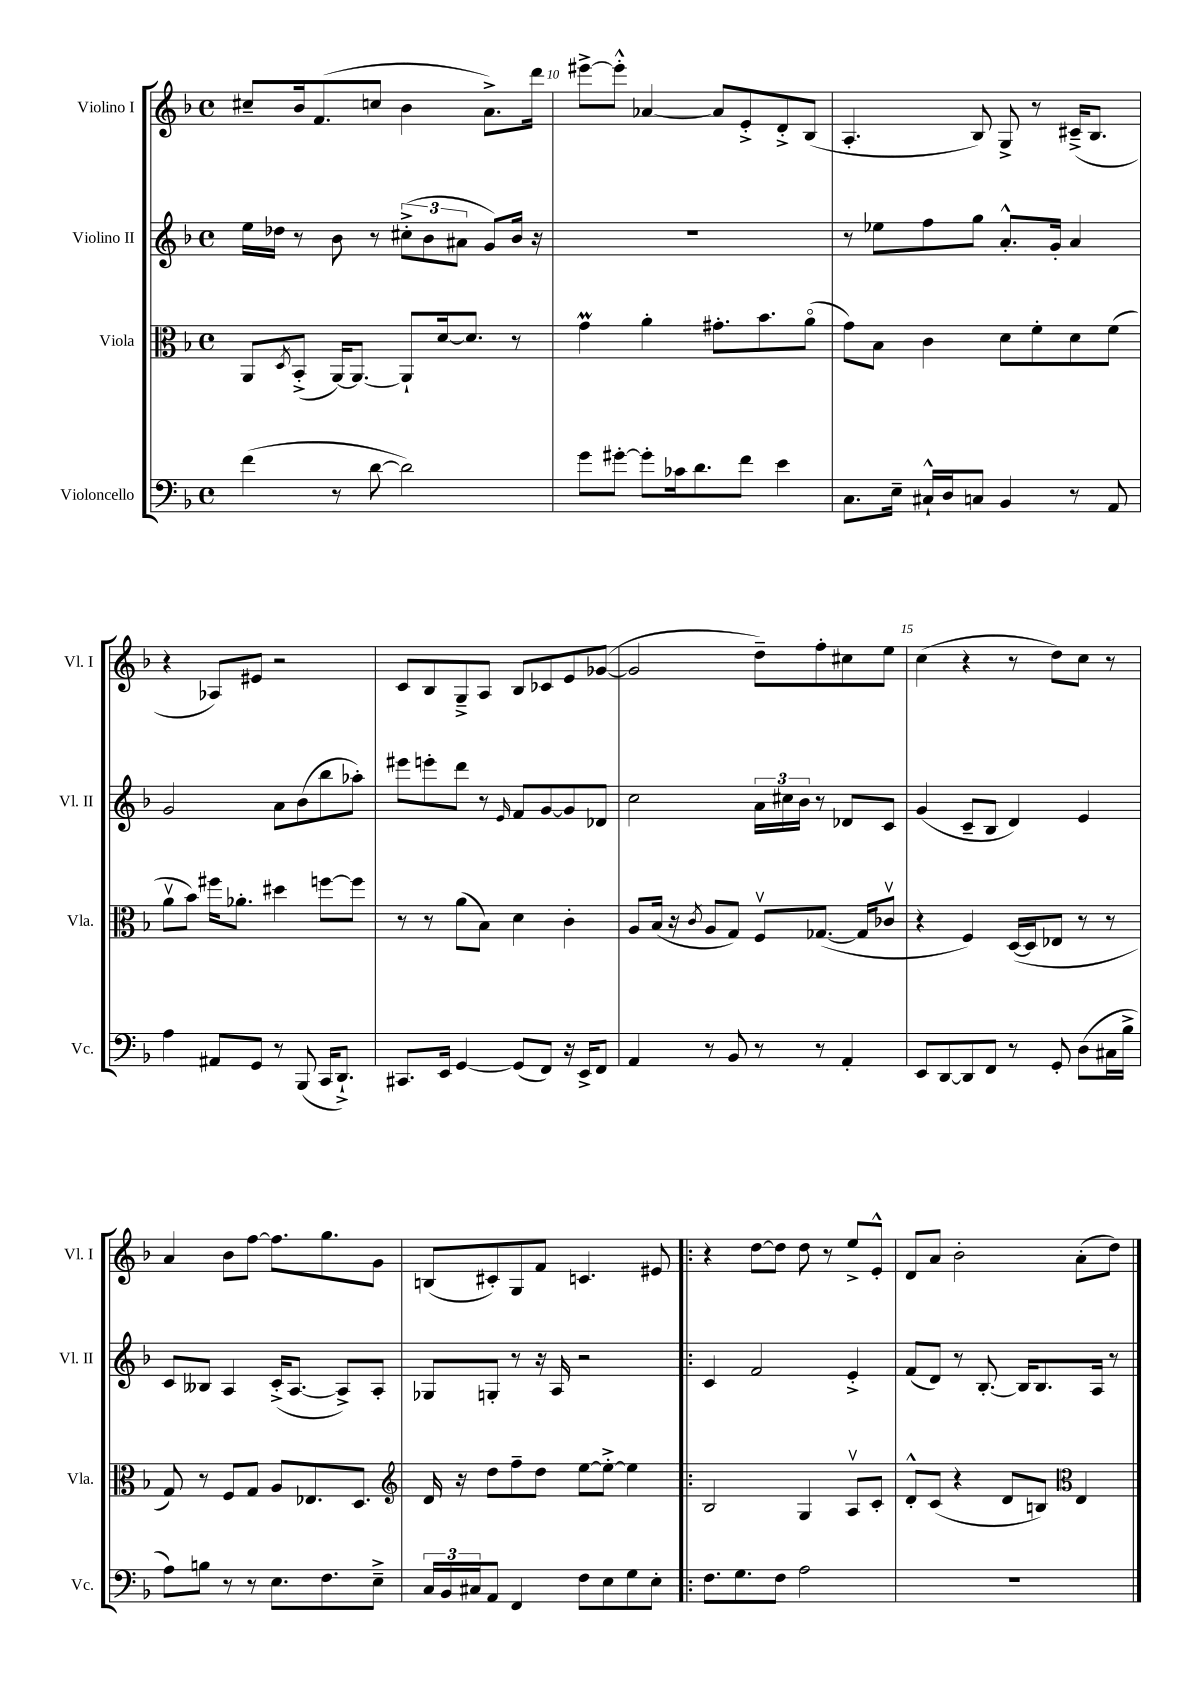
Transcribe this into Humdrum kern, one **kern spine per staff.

**kern	**kern	**kern	**kern
*staff4	*staff3	*staff2	*staff1
*clefF4	*clefC3	*clefG2	*clefG2
*k[b-]	*k[b-]	*k[b-]	*k[b-]
*M4/4	*M4/4	*M4/4	*M4/4
*met(c)	*met(c)	*met(c)	*met(c)
(4f\	8AA/L	16ee\LL	8cc#~/L
.	.	16dd-\JJ	.
.	8qD/	.	.
.	(8BB-'^/J	8r	16b-/k
.	.	.	(8.f/
8r	[16AA/LK)	8b-\	.
.	8.AA/_J	.	.
[8d\	.	8r	8cc/J
2d\])	8AA`/]L	(12cc#'^\L	4b-\
.	.	12b-\	.
.	[16d/k	.	.
.	.	12a#\J	.
.	8.d/]J	.	.
.	.	8g/L)	8.a^\L)
.	8r	16b-/Jk	.
.	.	16r	16ddd\Jk
=	=	=	=
8g\L	4g\	1r	[8eee#^\L
[8g#'\J	.	.	8eee#'^^\]J
8g#'\]L	4a'\	.	[4a-/
16c-\k	.	.	.
8.d\	.	.	.
.	8.g#'\L	.	8a-/]L
8f\J	.	.	8e'^/
.	8.b-\	.	.
4e\	.	.	8d'^/
.	(8ao\J	.	(8B-/J
=	=	=	=
8.C\L	8g\L)	8r	4.A'/
.	8B-\J	8ee-\L	.
16E~\Jk	.	.	.
16C#`^^/LL	4c\	8ff\	.
16D/J	.	.	.
8C/J	.	8gg\J	8B-/)
4BB-/	8d\L	8.a'^^/L	8G^/
.	8f'\	.	8r
.	.	16g'/Jk	.
8r	8d\	4a/	(16c#~^/LK
.	.	.	8.B-/J
8AA/	(8f\J	.	.
=	=	=	=
4A\	8av\L	2g/	4r
.	8b-\J)	.	.
8AA#/L	16ff#\LK	.	8A-/L)
.	8.a-'\J	.	.
8GG/J	.	.	8e#/J
8r	4dd#\	8a\L	2r
(8BBB-/	.	(8b-\	.
16CC/LK	[8ff\L	8bb-\	.
8.DD`^/J)	.	.	.
.	8ff\]J	8aa-'\J)	.
=	=	=	=
8.CC#/L	8r	8eee#\L	8c/L
.	8r	8eee'\	8B-/
16EE/Jk	.	.	.
[4GG/	(8a\L	8ddd\J	8G~^/
.	8B-\J)	8r	8A/J
.	.	16qqe/	.
(8GG/]L	4d\	8f/L	8B-/L
8FF/J)	.	[8g/	8c-/
16r	4c'\	8g/]	8e/
16EE^/LK	.	.	.
8FF/J	.	8d-/J	([8g-/J
=	=	=	=
4AA/	8A/L	2cc\	2g-/]
.	(16B-/Jk	.	.
.	16r	.	.
.	8qc/	.	.
8r	8A/L	.	.
8BB-/	8G/J)	.	.
8r	8Fv/L	24a\LL	8dd~\L)
.	.	24cc#\	.
.	.	24b-\JJ	.
8r	([8.G-/J	8r	8ff'\
4AA'/	.	8d-/L	8cc#\
.	16G-/]LK	.	.
.	8c-v/J	8c/J	8ee\J
=	=	=	=
8EE/L	4r	(4g/	(4cc\
[8DD/	.	.	.
8DD/]	4F/)	8c~/L	4r
8FF/J	.	8B-/J	.
8r	([16D/LL	4d/)	8r
.	16D/]J	.	.
8GG'/	8E-/J	.	8dd\L)
(8D\L	8r	4e/	8cc\J
16C#\L	8r	.	8r
16B-^\JJ	.	.	.
=	=	=	=
8A\L)	8G/)	8c/L	4a/
8B\J	8r	8B--/J	.
8r	8F/L	4A/	8b-\L
8r	8G/J	.	[8ff\J
8.E\L	8A/L	(16c'^/LK	8.ff\]L
.	.	[8.A/J	.
.	8.E-/	.	.
8.F\	.	.	8.gg\
.	.	8A^/]L)	.
.	8.D/J	.	.
8E~^\J	.	8A'/J	8g\J
=	=	=	=
*	*clefG2	*	*
24C/LL	16d/	8G-/L	(8B/L
24BB-/	.	.	.
.	16r	.	.
24C#/J	.	.	.
8AA/J	8dd\L	8G'/J	8c#'/)
4FF/	8ff~\	8r	8G/
.	8dd\J	16r	8f/J
.	.	16A/	.
8F\L	[8ee\L	2r	4.c/
8E\	8ee'^\_J	.	.
8G\	4ee\]	.	.
8E'\J	.	.	8e#/
=!|:	=!|:	=!|:	=!|:
8.F\L	2B-/	4c/	4r
8.G\	.	.	.
.	.	2f/	[8dd\L
8F\J	.	.	8dd\]J
2A\	4G/	.	8dd\
.	.	.	8r
.	8Av/L	4e'^/	8ee^/L
.	8c'/J	.	8e'^^/J
=	=	=	=
1r	8d'^^/L	(8f/L	8d/L
.	(8c/J	8d/J)	8a/J
.	4r	8r	2b-'\
.	.	[8.B-'/	.
.	8d/L	.	.
.	.	16B-/]LK	.
.	8B/J)	8.B-/	.
*	*clefC3	*	*
.	4E/	.	(8a'\L
.	.	16A/Jk	.
.	.	8r	8dd\J)
==	==	==	==
*-	*-	*-	*-
